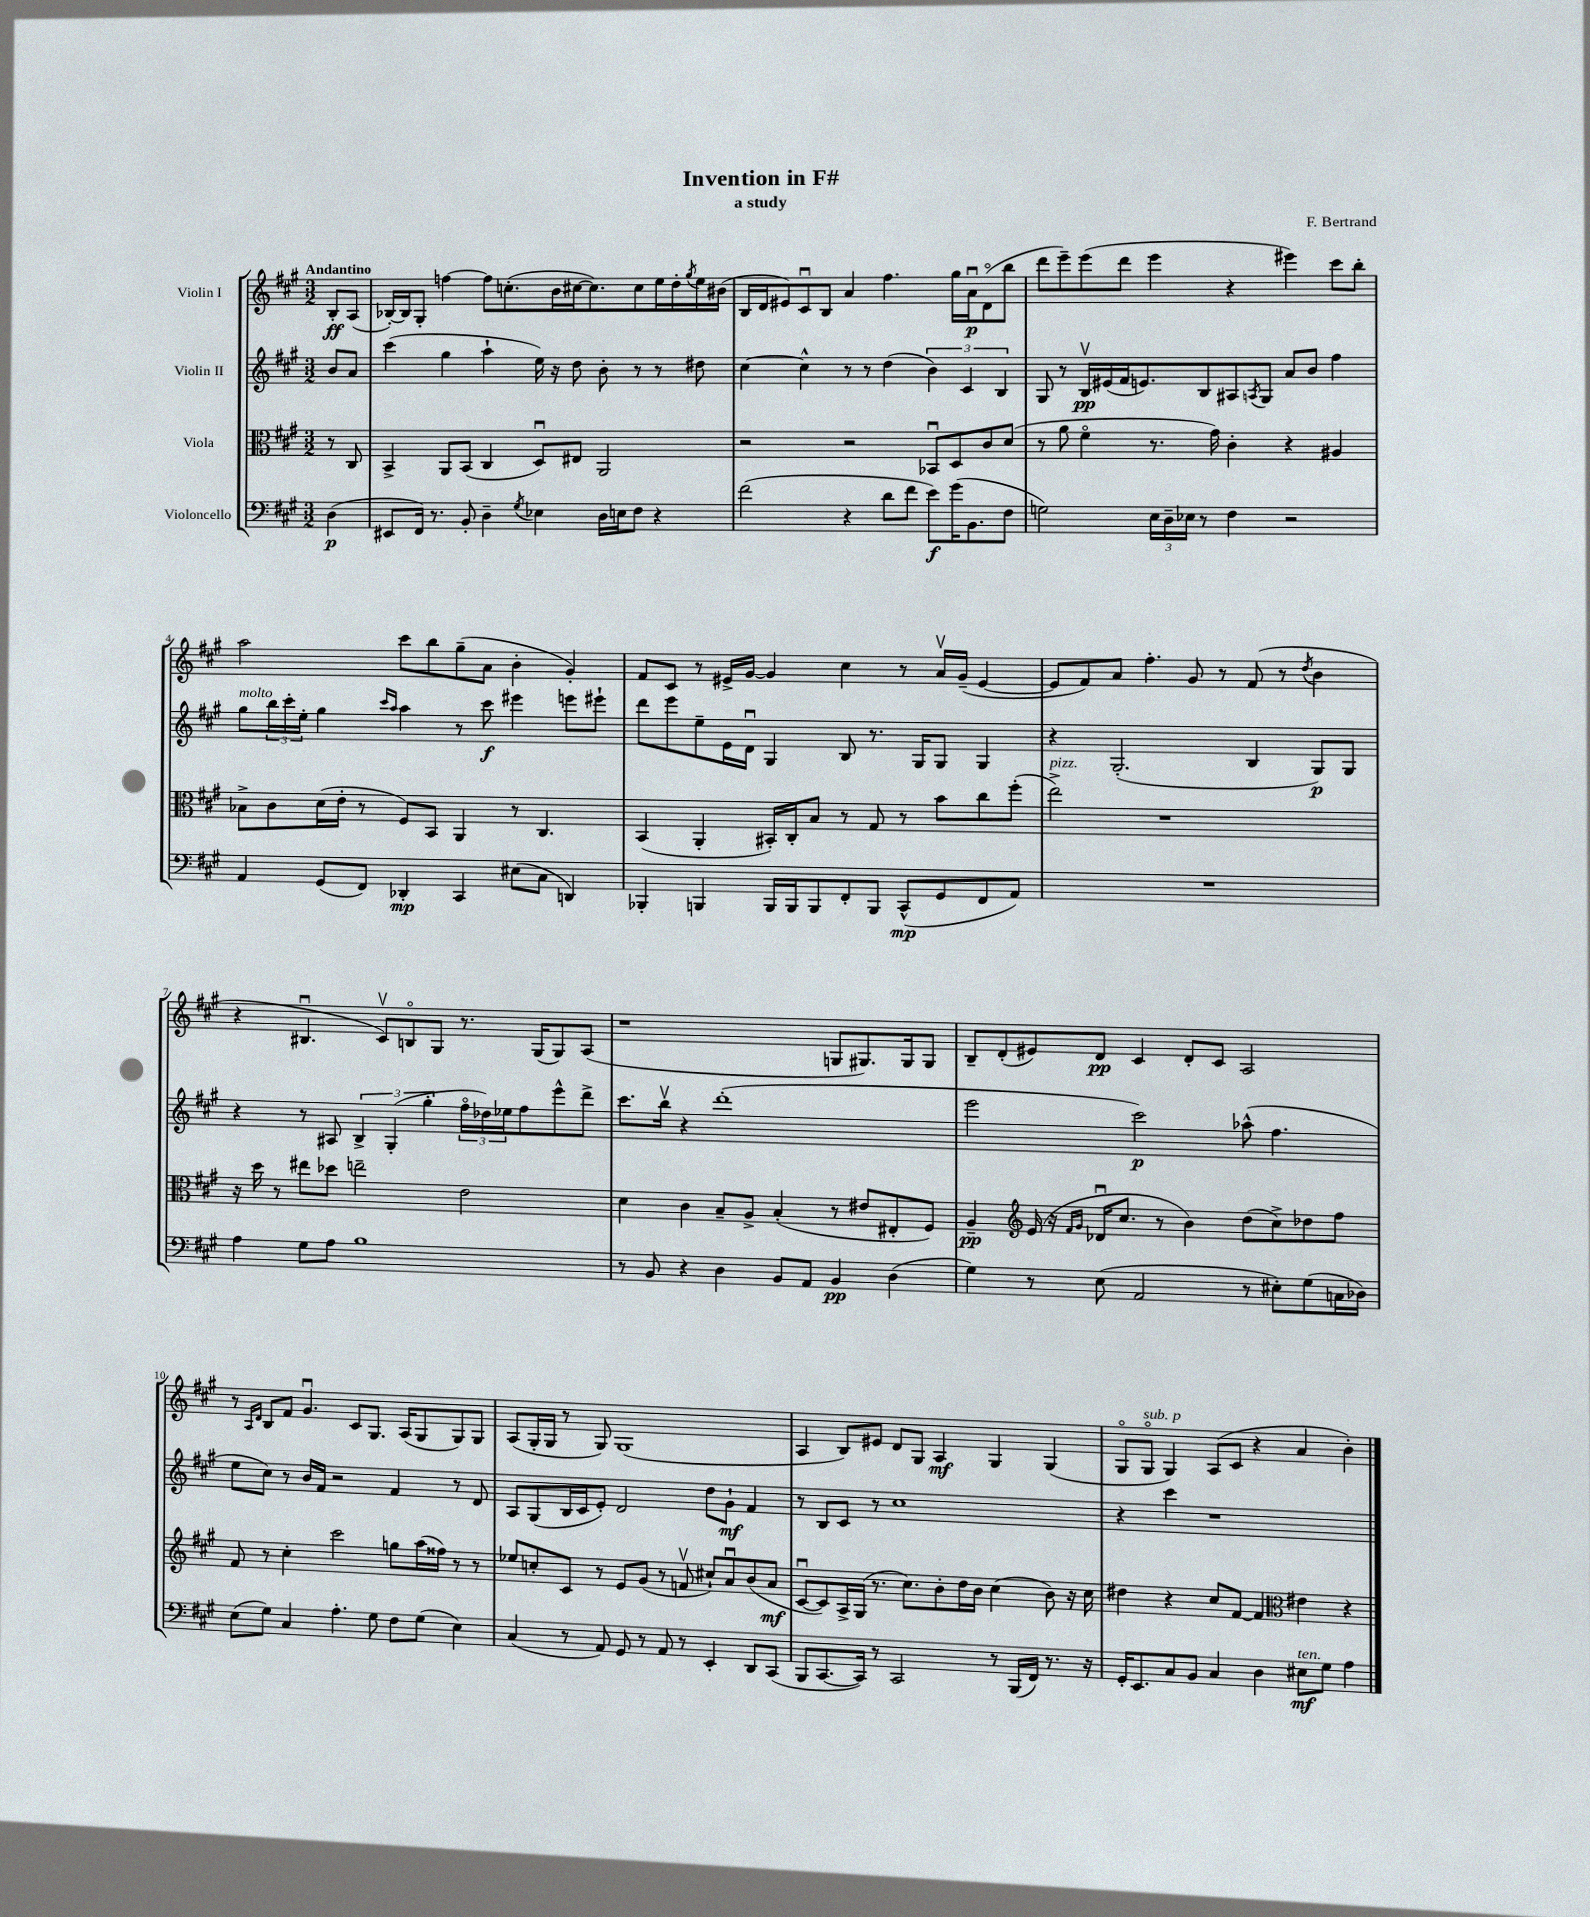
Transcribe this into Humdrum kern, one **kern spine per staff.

**kern	**kern	**kern	**kern
*staff4	*staff3	*staff2	*staff1
*clefF4	*clefC3	*clefG2	*clefG2
*k[f#c#g#]	*k[f#c#g#]	*k[f#c#g#]	*k[f#c#g#]
*M3/2	*M3/2	*M3/2	*M3/2
(4D\	8r	8b/L	8B'/L
.	8C#/	8a/J	(8A/J
=	=	=	=
8EE#/L	4BB^/	(4ccc#\	[16B-'/LL)
.	.	.	16B-/]J
16FF#/Jk)	.	.	8G#'/J
8.r	.	.	.
.	8AA/L	4gg#\	[4ff\
8BB'/	(8BB/J	.	.
4D~\	4C#/	4aa`\	8ff\]L
.	.	.	(8.cc'\
8qG#/	.	.	.
4E-\	8Du/L)	16ee\)	.
.	.	16r	16b\L
.	8E#/J	8dd\	[16cc#\J
.	.	.	8.cc#\])
16D\LL	2AA/	8b'\	.
16E\J	.	.	.
8F#\J	.	8r	8cc#\
4r	.	8r	16ee\L
.	.	.	16dd'\
.	.	.	8qgg#/
.	.	8dd#\	16ee\
.	.	.	(16b#\JJ
=	=	=	=
(2f#\	2r	[4cc#\	16B/LL
.	.	.	16d/J
.	.	.	8e#/)
.	.	4cc#^^\]	8c#u/
.	.	.	8B/J
4r	2r	8r	4a/
.	.	8r	.
8d\L	.	(4dd\	4.ff#\
8f#\J	.	.	.
8e\L)	8BB-u/L	6b\)	.
(16g#\K	8D/	.	16gg#\LL
.	.	6c#/	.
8.BB\	.	.	16au\J
.	8c#/	.	(8do\
.	.	6B/	.
8F#\J	(8d/J	.	8bb\J
=	=	=	=
2G\)	8r	8G#/	8ddd\L
.	8a\	8r	8eee~\)
.	4f#o\	16Bv/LL	(8eee\
.	.	(16e#/	.
.	.	16f#/J	8ddd\J
.	.	8.e/)	.
24E\LL	8.r	.	4eee\
24D~\	.	.	.
24E-\JJ	.	.	.
8r	.	8B/	.
.	16g#\)	.	.
4F#\	4c#'\	8A#/	4r
.	.	8qA/	.
.	.	8G#/J	.
2r	4r	8a/L	4eee#\)
.	.	8b/J	.
.	4A#/	4ff#\	8ccc#\L
.	.	.	8bb'\J
=	=	=	=
4AA/	8B-^\L	8gg#\L	2aa\
.	8c#\	24bb\L	.
.	.	24ccc#'\	.
.	.	24ee'\JJ	.
(8GG#/L	(16d\L	4gg#\	.
.	16e'\JJ	.	.
8FF#/J)	8r	.	.
.	.	16qqccc#/LL	.
.	.	16qqaa/JJ	.
4DD-'/	8F#/L)	4aa\	8ccc#\L
.	8BB/J	.	8bb\
4CC#/	4AA/	8r	(8gg#~\
.	.	8ccc#\	8a\J
(8E#\L	8r	4eee#\	4b'\
8C#\J	4.C#/	.	.
4DD/)	.	8eee\L	4g#'/)
.	.	8eee#`\J	.
=	=	=	=
4BBB-'/	(4BB/	8ddd\L	8f#/L
.	.	8eee\	8c#/J
4BBB/	4AA'/	8ee~\	8r
.	.	16e\L	16e#^/LL
.	.	16du\JJ	[16g#/JJ
16BBB/LL	16BB#'/LL)	4G#/	4g#/]
16BBB/J	16C#'/J	.	.
8BBB/	8B/J	.	.
8FF#'/	8r	8B/	4cc#\
8BBB/J	8G#/	8.r	.
(8CC#^^/L	8r	.	8r
.	.	16G#/LK	.
8GG#/	8b\L	8G#/J	16av/LL
.	.	.	(16g#~/JJ
8FF#/	8cc#\	4G#/	[4e#/
8AA/J)	(8ff#'\J	.	.
=	=	=	=
1.r	2ee^\)	4r	8e#/]L
.	.	.	8f#/)
.	.	(2.G#'/	8a/J
.	.	.	4.ff#'\
.	1r	.	.
.	.	.	8g#/
.	.	.	8r
.	.	4B/	(8f#/
.	.	.	8r
.	.	.	8qdd/
.	.	8G#/L)	4b\
.	.	8G#/J	.
=	=	=	=
4A\	16r	4r	4r
.	16dd\	.	.
.	8r	.	.
8G#\L	8ee#\L	8r	4.B#u/
8A\J	8dd-\J	8A#/	.
1B	2ee~\	6B^/	.
.	.	.	8c#v/L)
.	.	(6G#'/	.
.	.	.	8Bo/
.	.	6gg#'\	.
.	.	.	8G#/J
.	2e\	24ff#o\LL	8.r
.	.	24dd-\)	.
.	.	24ee-\J	.
.	.	8ff#\	.
.	.	.	(16G#/LK
.	.	8eee^^\	8G#/)
.	.	8ddd^\J	(8A/J
=	=	=	=
8r	4d\	8.ccc#\L	1r
8BB/	.	.	.
.	.	16bbv\Jk	.
4r	4c#\	4r	.
4D\	8B~/L	(1ddd'	.
.	8A^/J	.	.
8BB/L	(4B'/	.	.
8AA/J	.	.	.
4BB/	8r	.	8G/L
.	8e#/L	.	8.G#/)
(4D\	8E#'/	.	.
.	.	.	16G#/k
.	8F#/J)	.	8G#/J
=	=	=	=
4G#\)	4A~/	2eee\	8B~/L
.	.	.	(8d'/
*	*clefG2	*	*
8r	(16e/	.	8e#/)
.	16r	.	.
.	16qqf#/LL	.	.
.	16qqg#/JJ	.	.
(8E\	16d-u/LK	.	8d/J
.	8.cc#/J	.	.
2AA/	.	2ccc#\)	4c#/
.	8r	.	.
.	4b\)	.	8d'/L
.	.	.	8c#/J
8r	(8dd\L	(8aa-^^\	2A/
8E#'\L)	8cc#^\)	4.ff#\	.
(8G#\	8dd-\	.	.
16C\L	8ff#\J	.	.
16D-\JJ)	.	.	.
=	=	=	=
(8E\L	8f#/	8ee\L	8r
.	.	.	16qqA/LL
.	.	.	16qqd/JJ
8G#\J)	8r	8cc#\J)	8B/L
4C#/	4cc#'\	8r	8f#/J
.	.	16b/LL	4.g#u/
.	.	16f#/JJ	.
4.A'\	2ccc#\	2r	.
.	.	.	8c#/L
8G#\	.	.	8.G#/J
8F#\L	8gg\L	4f#/	.
.	.	.	(16A/LK
(8G#\J	(16aa\L	.	8G#/
.	16ff##\JJ)	.	.
4E\)	8r	8r	8G#/)
.	8r	8d/	8G#/J
=	=	=	=
(4C#/	8ee-/L	8A/L	(8A/L
.	8cc'/	(8G#/	16G#'/L
.	.	.	16G#/JJ
8r	8c#/J	16B/L	8r
.	.	16c#/J	.
8AA/)	8r	8e'/J)	8G#/)
8GG#/	8e/L	2d/	(1G#
8r	(8g#/J	.	.
8AA/	8r	.	.
8r	8fv/	.	.
4EE'/	8cc#`/L)	8dd\L	.
.	8au/	8g#`\J	.
8DD/L	(8b/	4f#/	.
(8CC#/J	8a/J	.	.
=	=	=	=
8BBB/L	[8c#u/L	8r	4A/
[8.CC#/	8c#/])	8B/L	.
.	16A^/L	8c#/J	8B/L)
16CC#/]Jk)	(16G#/JJ	.	.
8r	8.r	8r	8e#/J
2CC#/	.	1cc#	8d/L
.	8.cc#\L)	.	.
.	.	.	8G#/J
.	8b'\	.	4A/
.	16dd\L	.	.
.	16b\JJ	.	.
8r	(4cc#\	.	4G#/
(16BBB/LL	.	.	.
16FF#/JJ)	.	.	.
8.r	8b\)	.	(4G#/
.	16r	.	.
16r	16cc#\	.	.
=	=	=	=
16GG#'/LK	4dd#\	4r	8G#o/L
8.EE/	.	.	.
.	.	.	8G#o/J
8C#/	4r	4ccc#\	4G#/)
8BB/J	.	.	.
4C#/	8cc#/L	1r	(8A/L
.	[8f#/J	.	8c#/J
4D\	4f#/]	.	4r
*	*clefC3	*	*
8E#\L	4e#\	.	4a/
8G#\J	.	.	.
4A\	4r	.	4b'\)
==	==	==	==
*-	*-	*-	*-
